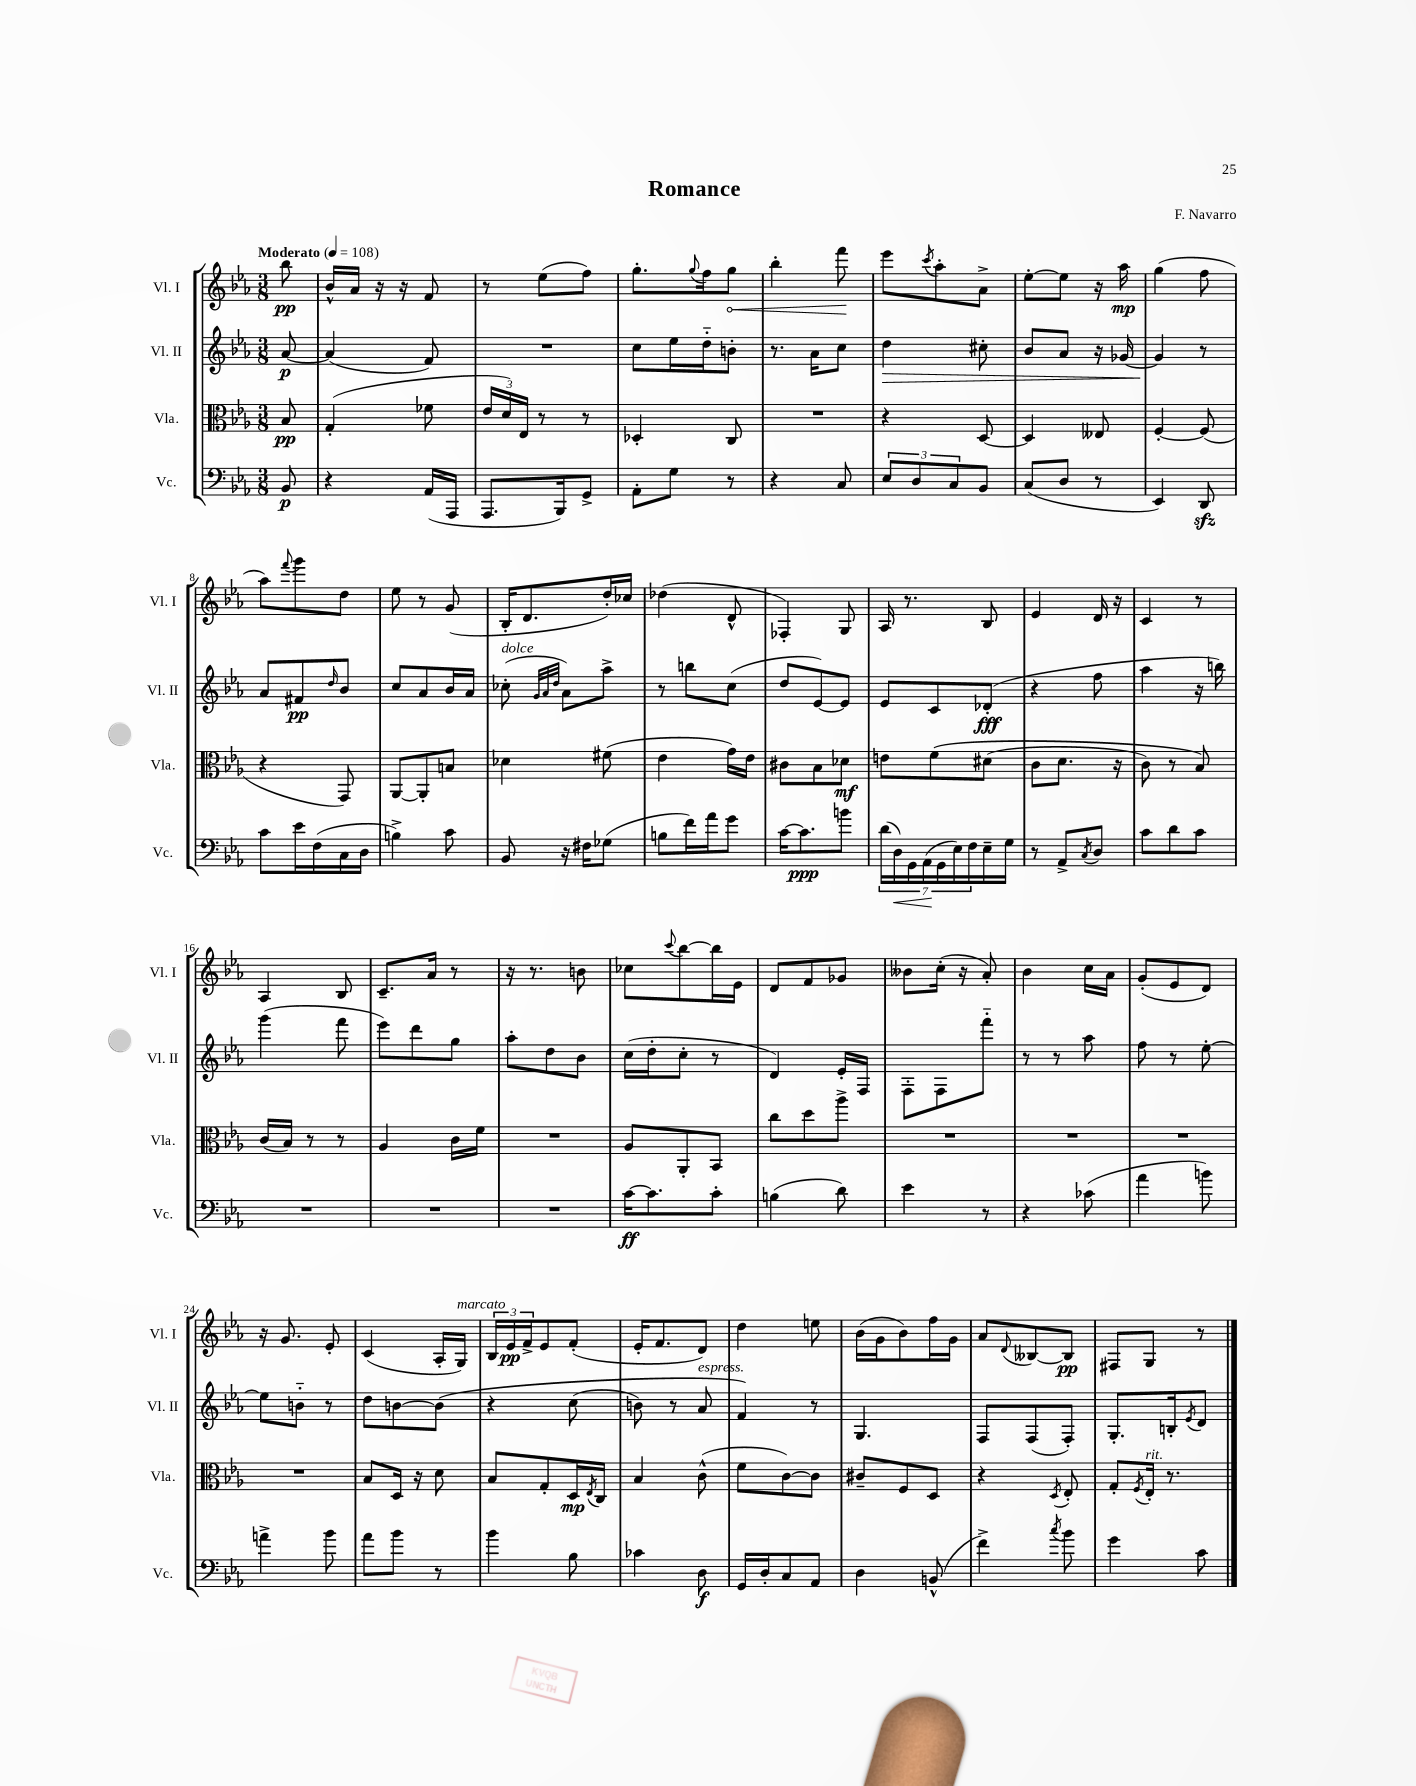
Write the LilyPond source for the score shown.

\header { title = "Romance" composer = "F. Navarro" }
<<
\new StaffGroup <<
\new Staff = "s0" \with { instrumentName = "Vl. I" shortInstrumentName = "Vl. I" } {
    \clef treble \key ees \major \numericTimeSignature \time 3/8 \partial 8 \tempo "Moderato" 4 = 108
    bes''8\pp |
    bes'16-^ aes'16 r16 r16 f'8 |
    r8 ees''8( f''8) |
    g''8.-. \appoggiatura { g''8 } f''16 \once \override Hairpin.circled-tip = ##t g''8\< |
    bes''4-. f'''8\! |
    ees'''8 \acciaccatura { c'''8 } aes''8-. aes'8-> |
    ees''8~-. ees''8 r16 aes''16\mp |
    g''4( f''8 |
    aes''8) \appoggiatura { f'''8 } g'''8 d''8 |
    ees''8 r8 g'8( |
    bes16-. d'8. d''16-.) ces''16 |
    des''4( d'8-^ |
    fes4-.) g8 |
    aes16 r8. bes8 |
    ees'4 d'16 r16 |
    c'4 r8 |
    aes4 bes8 |
    c'8.-- aes'16 r8 |
    r16 r8. b'8 |
    ces''8 \appoggiatura { c'''8 } bes''8~ bes''16 ees'16 |
    d'8 f'8 ges'8 |
    beses'8 c''16-.( r16 aes'8-.) |
    bes'4 c''16 aes'16 |
    g'8-.( ees'8 d'8) |
    r16 g'8. ees'8-. |
    c'4( aes16-. g16^\markup { \italic "marcato" }) |
    \tuplet 3/2 { bes16 ees'16\pp f'16-> } ees'8 f'8-.( |
    ees'16-. f'8. d'8) |
    d''4 e''8 |
    bes'16( g'16 bes'8) f''16 g'16 |
    aes'8 \appoggiatura { d'8 } beses8~ beses8\pp |
    fis8 g8 r8 \bar "|." |
}
\new Staff = "s1" \with { instrumentName = "Vl. II" shortInstrumentName = "Vl. II" } {
    \clef treble \key ees \major \numericTimeSignature \time 3/8 \partial 8
    aes'8~\p |
    aes'4( f'8) |
    R4. |
    c''8 ees''16 d''16-_ b'8-. |
    r8. aes'16 c''8 |
    d''4\> cis''8-. |
    bes'8 aes'8 r16 ges'16~ |
    ges'4\! r8 |
    aes'8 fis'8\pp \grace { d''16 } bes'8 |
    c''8 aes'8 bes'16 aes'16 |
    ces''8-.^\markup { \italic "dolce" }( \grace { g'32 aes'32 d''32 } aes'8) aes''8-> |
    r8 b''8 c''8( |
    d''8 ees'8~) ees'8 |
    ees'8 c'8 des'8-.\fff( |
    r4 f''8 |
    aes''4 r16 b''16) |
    g'''4( f'''8 |
    ees'''8) d'''8 g''8 |
    aes''8-. d''8 bes'8 |
    c''16( d''16-. c''8-. r8 |
    d'4) ees'16-. f16 |
    f8-. f8 f'''8-_ |
    r8 r8 aes''8 |
    f''8 r8 ees''8~-. |
    ees''8 b'8-_ r8 |
    d''8 b'8~ b'8\( |
    r4 c''8( |
    b'8) r8 aes'8^\markup { \italic "espress." } |
    f'4\) r8 |
    g4. |
    f8 f8( f8-.) |
    g8.-. b16-. \acciaccatura { ees'8 } d'8 \bar "|." |
}
\new Staff = "s2" \with { instrumentName = "Vla." shortInstrumentName = "Vla." } {
    \clef alto \key ees \major \numericTimeSignature \time 3/8 \partial 8
    bes8\pp |
    g4-.( fes'8 |
    \tuplet 3/2 { ees'16 d'16) ees16 } r8 r8 |
    des4-. c8 |
    R4. |
    r4 d8~ |
    d4 eeses8 |
    f4~-. f8( |
    r4 g,8) |
    aes,8~ aes,8-. b8 |
    des'4 fis'8( |
    ees'4 g'16) ees'16 |
    cis'8 bes8 des'8\mf |
    e'8 f'8\( dis'8( |
    c'8 d'8. r16 |
    c'8) r8 bes8\) |
    c'16( bes16) r8 r8 |
    aes4 c'16 f'16 |
    R4. |
    aes8 aes,8-. bes,8 |
    c''8 d''8 aes''8-> |
    R4. |
    R4. |
    R4. |
    R4. |
    bes8 d16 r16 d'8 |
    bes8 g8-. d16\mp \acciaccatura { ees8 } c16 |
    bes4 c'8-^( |
    f'8 c'8~) c'8 |
    cis'8-- f8 d8 |
    r4 \acciaccatura { d8 } ees8-. |
    g8-. \acciaccatura { f8 } ees16-.^\markup { \italic "rit." } r8. \bar "|." |
}
\new Staff = "s3" \with { instrumentName = "Vc." shortInstrumentName = "Vc." } {
    \clef bass \key ees \major \numericTimeSignature \time 3/8 \partial 8
    bes,8\p |
    r4 aes,16( aes,,16 |
    aes,,8. bes,,16) g,8-> |
    aes,8-. g8 r8 |
    r4 c8 |
    \tuplet 3/2 { ees8 d8 c8 } bes,8 |
    c8( d8 r8 |
    ees,4) d,8\sfz |
    c'8 ees'16 f16( c16 d16 |
    b4->) c'8 |
    bes,8 r16 fis16 ges8( |
    b8 f'16) aes'16 g'8 |
    c'16~ c'8.\ppp b'8 |
    \tuplet 7/4 { d'16( d16\<) g,16 aes,16\!( g,16 ees16) f16 } ees16-- g16 |
    r8 aes,8-> \acciaccatura { c8 } d8 |
    c'8 d'8 c'8 |
    R4. |
    R4. |
    R4. |
    c'16~\ff c'8. c'8-. |
    b4( d'8) |
    ees'4 r8 |
    r4 ces'8( |
    aes'4 b'8) |
    a'4-> bes'8 |
    aes'8 bes'8 r8 |
    bes'4 bes8 |
    ces'4 d8\f |
    g,16 d16-. c8 aes,8 |
    d4 b,8-^( |
    f'4->) \acciaccatura { c''8 } bes'8 |
    g'4 c'8 \bar "|." |
}
>>
>>
